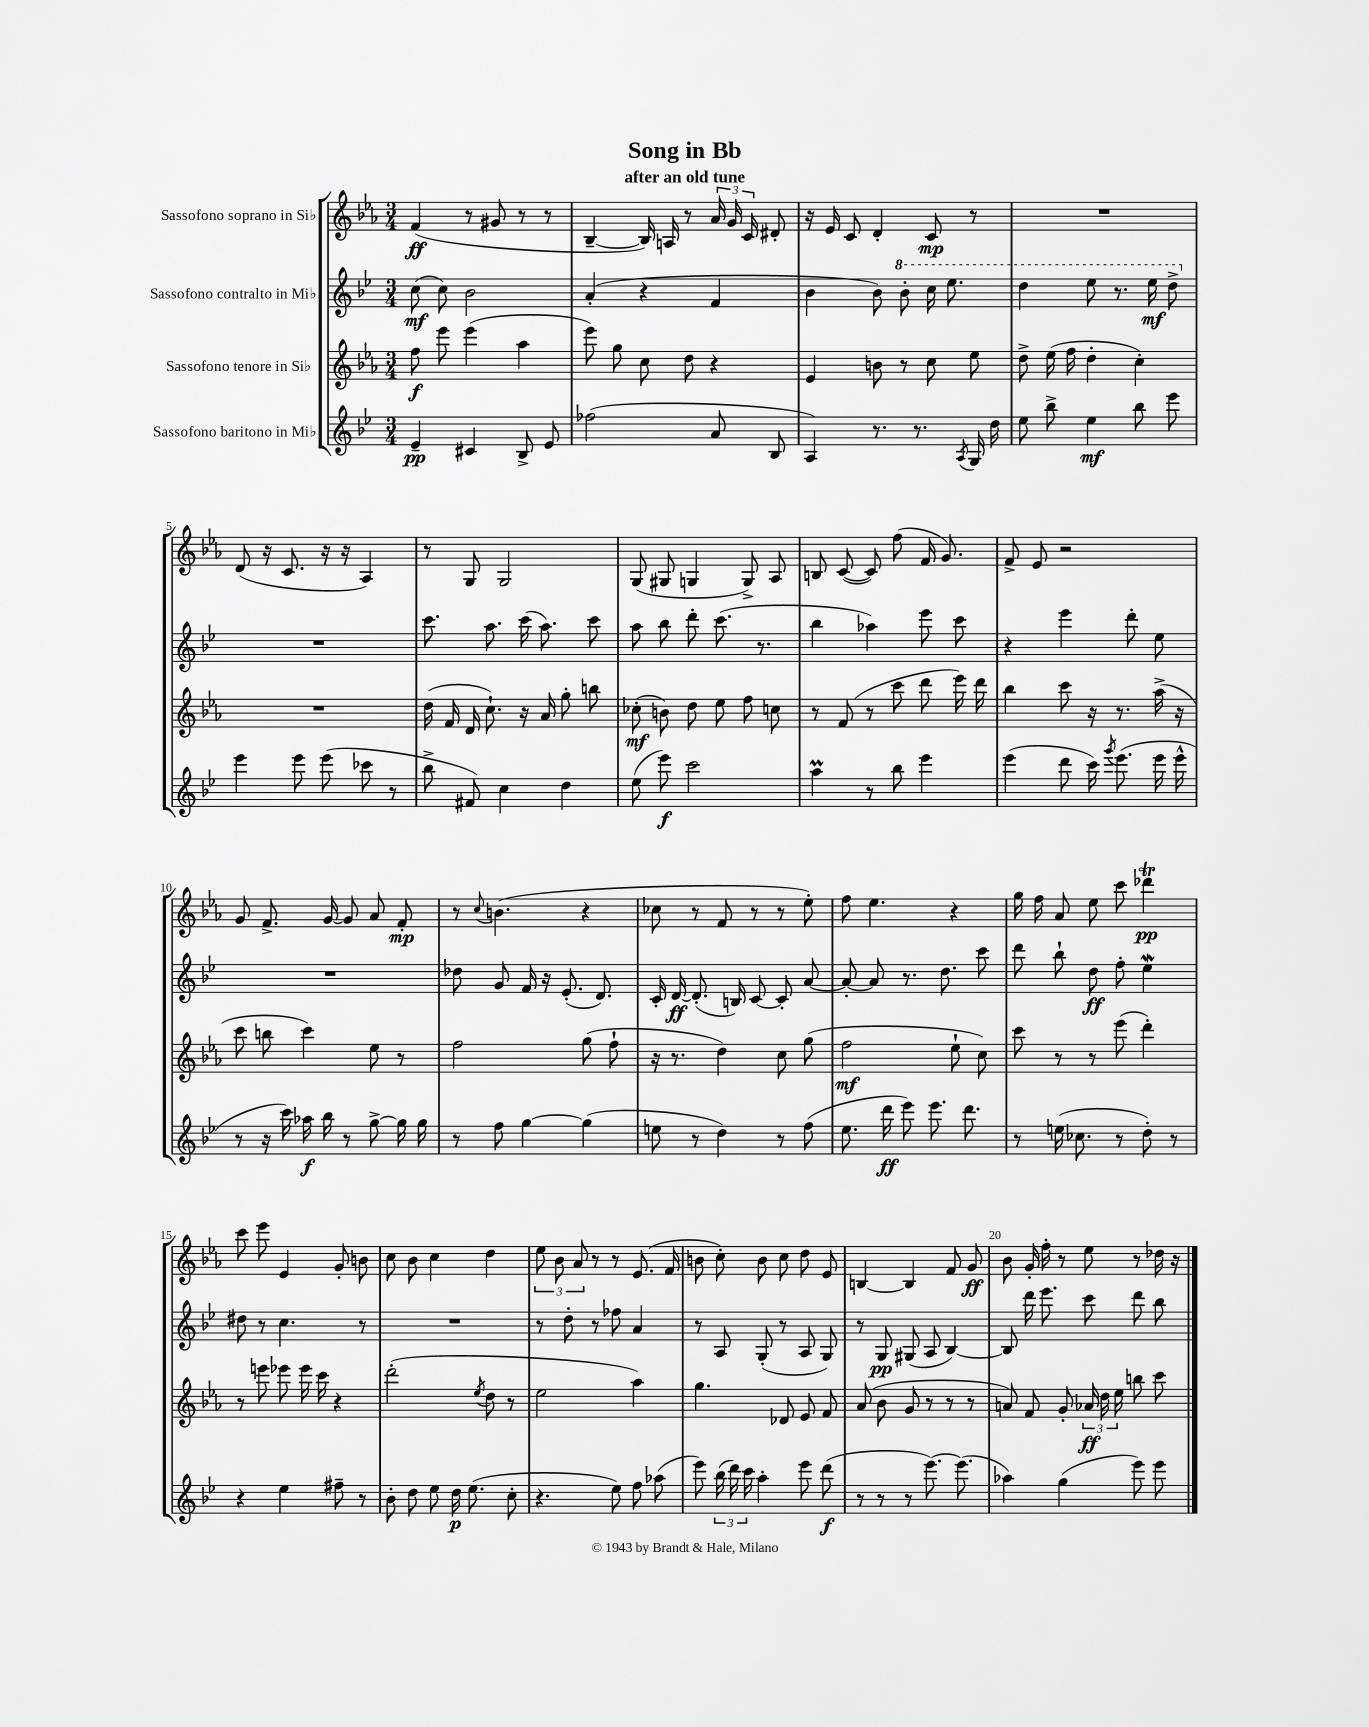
\header { title = "Song in Bb" subtitle = "after an old tune" }
<<
\new StaffGroup <<
\new Staff = "s0" \with { instrumentName = "Sassofono soprano in Sib" } {
    \clef treble \key ees \major \numericTimeSignature \time 3/4
    \autoBeamOff f'4\ff( r8 gis'8 r8 r8 |
    bes4~-- bes16) a16 r8 \tuplet 3/2 { aes'16 g'16 c'16 } dis'8-. |
    r16 ees'16 c'8 d'4-. c'8\mp r8 |
    R2. |
    d'8( r16 c'8. r16 r16 aes4) |
    r8 g8 g2 |
    g8( gis8 g4 g8->) aes8 |
    b8 c'8~( c'8) f''8( f'16 g'8.) |
    f'8-> ees'8 r2 |
    g'8 f'8.-> g'16~ g'8 aes'8 f'8-.\mp |
    r8 \appoggiatura { c''8 } b'4.( r4 |
    ces''8 r8 f'8 r8 r8 ees''8-.) |
    f''8 ees''4. r4 |
    g''16 f''16 aes'8 ees''8 c'''8 des'''4\trill\pp |
    c'''8 ees'''8 ees'4 g'8-. b'8 |
    c''8 bes'8 c''4 d''4 |
    \tuplet 3/2 { ees''8 bes'8 aes'8 } r8 r8 ees'8.( f'16 |
    b'8 c''8-.) b'8 c''8 d''8 ees'8 |
    b4~ b4 f'8 g'8\ff |
    bes'8 g'16-. f''16-. r8 ees''8 r8 des''16 r16 \bar "|." |
}
\new Staff = "s1" \with { instrumentName = "Sassofono contralto in Mib" } {
    \clef treble \key bes \major \numericTimeSignature \time 3/4
    \autoBeamOff c''8\mf( c''8) bes'2 |
    a'4-.( r4 f'4 |
    bes'4 bes'8) \ottava #1 bes''8-. c'''16 ees'''8. |
    d'''4 ees'''8 r8. ees'''16\mf d'''8-> \ottava #0 |
    R2. |
    c'''8. a''8. c'''16( a''8.) c'''8 |
    a''8 bes''8 d'''8-. c'''8.( r8. |
    bes''4 aes''4) ees'''8 c'''8 |
    r4 ees'''4 d'''8-. ees''8 |
    R2. |
    des''8 g'8 f'16 r16 ees'8.-.( d'8.) |
    c'16-. d'16~\ff d'8.-.( b16) c'8~ c'8-. a'8~ |
    a'8~-. a'8 r8. d''8. c'''8 |
    d'''8 bes''8-! d''8\ff f''8-. ees''4\mordent |
    dis''8 r8 c''4. r8 |
    R2. |
    r8 d''8-. r8 fes''8 a'4 |
    r8 a8 g8-.( r8 a8 g8) |
    r8 g8\pp gis8( a8 bes4~) |
    bes8 d'''16 ees'''8. c'''8 d'''8 bes''8 \bar "|." |
}
\new Staff = "s2" \with { instrumentName = "Sassofono tenore in Sib" } {
    \clef treble \key ees \major \numericTimeSignature \time 3/4
    \autoBeamOff f''8\f ees'''8 ees'''4( aes''4 |
    ees'''8) g''8 c''8 d''8 r4 |
    ees'4 b'8 r8 c''8 ees''8 |
    d''8-> ees''16( f''16 d''4-. c''4-.) |
    R2. |
    d''16( f'16 d'16 c''8.-!) r16 aes'16 g''8-. b''8 |
    ces''8-.\mf( b'8) d''8 ees''8 f''8 c''8 |
    r8 f'8( r8 c'''8 d'''8 ees'''16) d'''16 |
    bes''4 c'''8 r16 r8. aes''16->( r16 |
    c'''8 b''8 c'''4) ees''8 r8 |
    f''2 g''8( f''8-! |
    r16 r8. d''4) c''8 g''8( |
    f''2\mf ees''8-! c''8) |
    c'''8 r8 r8 ees'''8( d'''4-.) |
    r8 e'''8 ees'''8 ees'''16 c'''16 r4 |
    d'''2-.( \acciaccatura { ees''8 } d''8 r8 |
    ees''2 aes''4) |
    g''4. des'8 ees'8 f'8 |
    aes'8( bes'8 g'8 r8 r8 r8 |
    a'8) f'8 g'8-. \tuplet 3/2 { aes'16\ff d''16 ees''16 } b''8 c'''8 \bar "|." |
}
\new Staff = "s3" \with { instrumentName = "Sassofono baritono in Mib" } {
    \clef treble \key bes \major \numericTimeSignature \time 3/4
    \autoBeamOff ees'4--\pp cis'4 bes8-> ees'8 |
    fes''2( a'8 bes8 |
    a4) r8. r8. \acciaccatura { a8 } g16 d''16 |
    ees''8 bes''8-> ees''4\mf bes''8 ees'''8 |
    ees'''4 ees'''8 ees'''8( ces'''8 r8 |
    bes''8-> fis'8) c''4 d''4 |
    ees''8( ees'''8\f) c'''2 |
    a''4\prall r8 bes''8 ees'''4 |
    ees'''4( d'''8 c'''16) \acciaccatura { g'''8 } ees'''8.( ees'''16 ees'''16-^ |
    r8 r16 c'''16) aes''16\f bes''16 r8 g''8~-> g''16 g''16 |
    r8 f''8 g''4~ g''4( |
    e''8 r8 d''4) r8 f''8( |
    ees''8. d'''16\ff ees'''8) ees'''8. d'''8. |
    r8 e''16( ces''8. r8 d''8-.) r8 |
    r4 ees''4 fis''8-- r8 |
    bes'8-. d''8 ees''8 d''16\p ees''8.( c''8-. |
    r4. ees''8) f''8 aes''8( |
    ees'''8) \tuplet 3/2 { bes''16( d'''16) c'''16 } a''4-. ees'''8 d'''8\f( |
    r8 r8 r8 ees'''8.~) ees'''8.( |
    aes''4) g''4( ees'''8) ees'''8 \bar "|." |
}
>>
>>
\layout { \context { \Score \override BarNumber.break-visibility = ##(#f #t #t) barNumberVisibility = #(every-nth-bar-number-visible 5) } }
